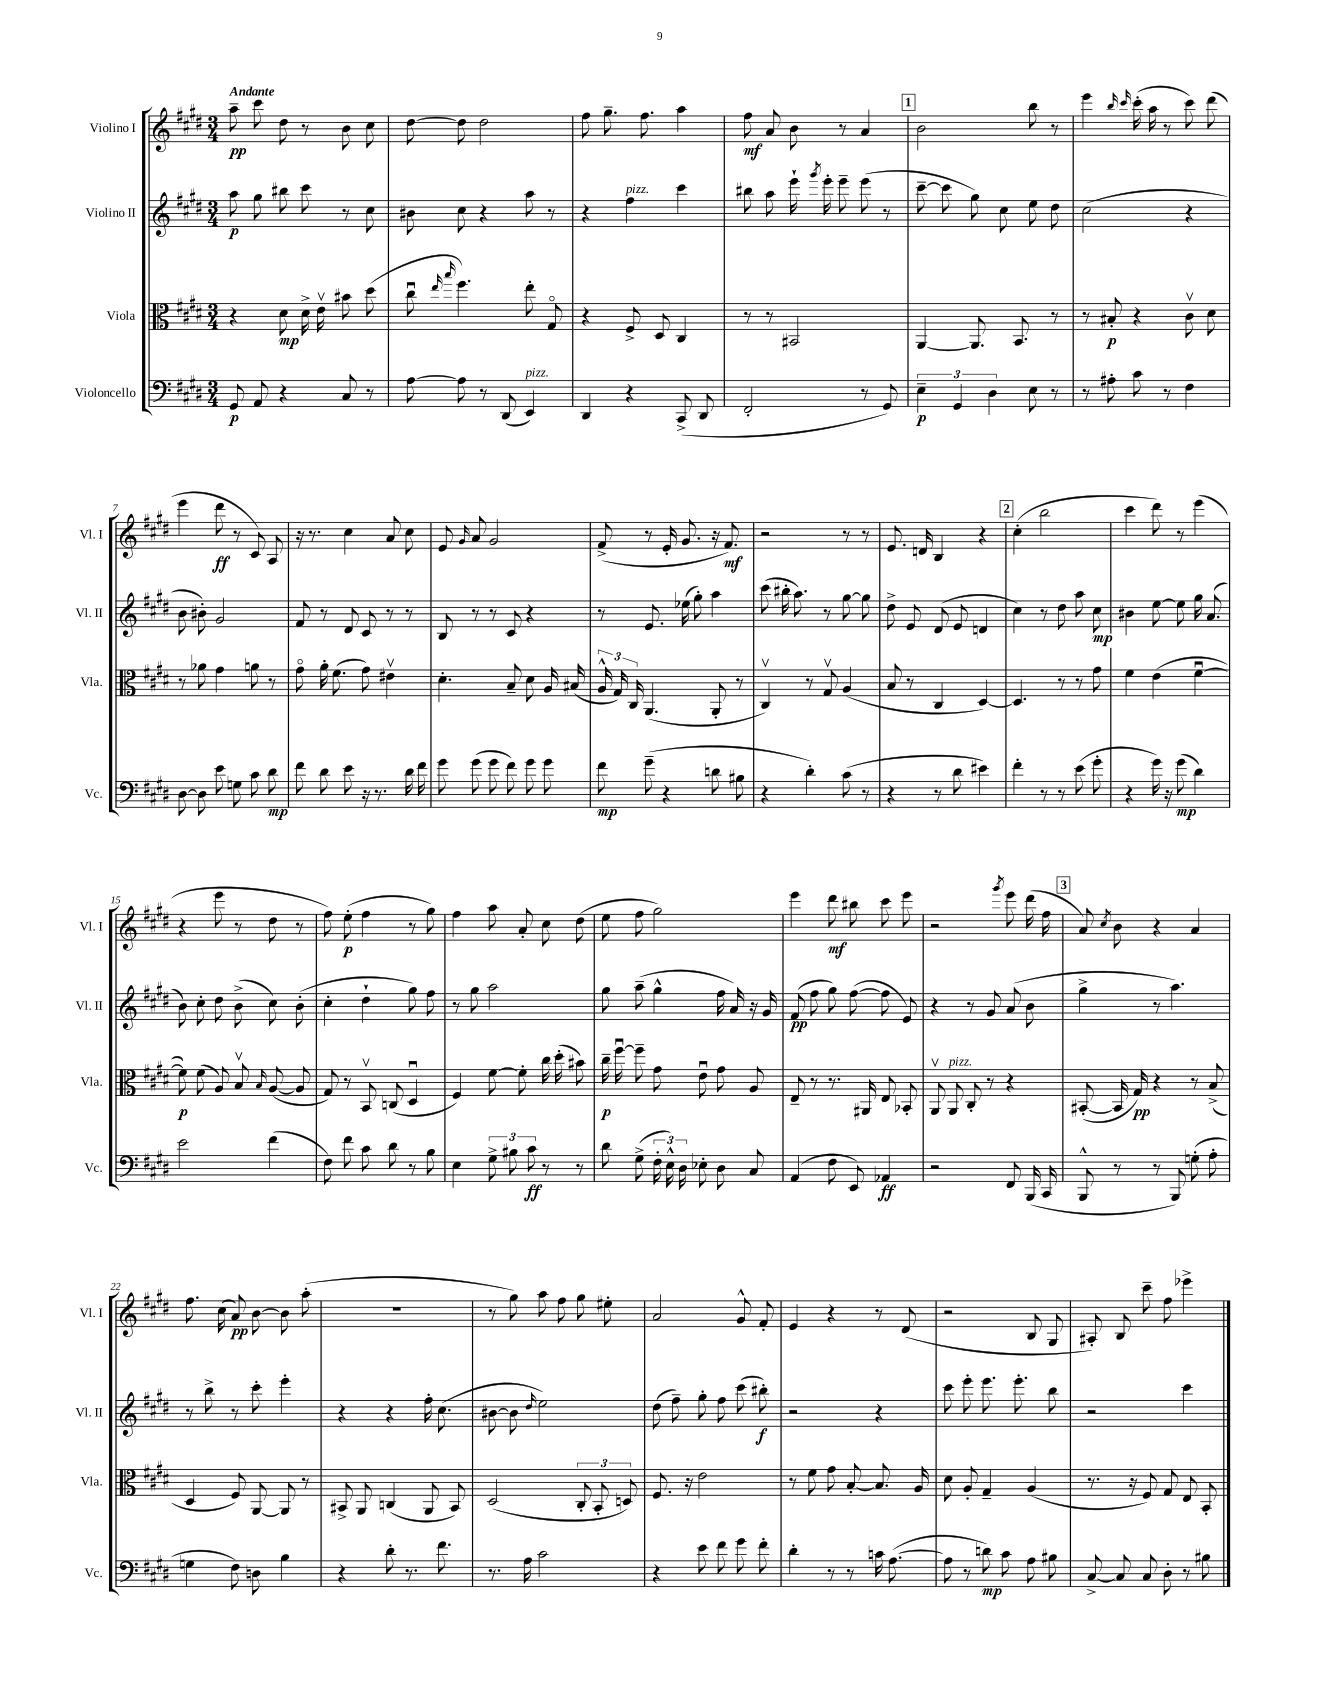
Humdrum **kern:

**kern	**kern	**kern	**kern
*staff4	*staff3	*staff2	*staff1
*clefF4	*clefC3	*clefG2	*clefG2
*k[f#c#g#d#]	*k[f#c#g#d#]	*k[f#c#g#d#]	*k[f#c#g#d#]
*M3/4	*M3/4	*M3/4	*M3/4
8GG#	4r	8aa	8aa~
8AA	.	8gg#	8ccc#
4r	8d#	8bb#	8dd#
.	16d#^	8ccc#	8r
.	16ev	.	.
8C#	8b#	8r	8b
8r	(8dd#	8cc#	8cc#
=	=	=	=
[8A	8cc#u	8b#	[8dd#
.	16qqee	.	.
.	16qqbb	.	.
8A]	4.ff#)	8cc#	8dd#]
8r	.	4r	2dd#
(8DD#	.	.	.
4EE)	8ee'	8aa	.
.	8G#o	8r	.
=	=	=	=
4DD#	4r	4r	8ff#
.	.	.	8.gg#~
4r	8F#^	4ff#	.
.	.	.	8.ff#
.	8D#	.	.
(8CC#^	4C#	4ccc#	4aa
8DD#	.	.	.
=	=	=	=
2FF#'	8r	8bb#	8ff#
.	8r	8aa	8a
.	2BB#	16eee`	8b
.	.	8qggg#	.
.	.	16eee'	.
.	.	8eee~	8r
8r	.	(8eee	4a
8GG#)	.	8r	.
=	=	=	=
6E~	[4AA	[8ccc#~	2b
.	.	8ccc#]	.
6GG#	.	.	.
.	8.AA]	8gg#)	.
6D#	.	.	.
.	.	8cc#	.
.	8.BB	.	.
8E	.	8ee	8bb
8r	8r	8dd#	8r
=	=	=	=
8r	8r	(2cc#	4eee
8A#'	8B#'	.	.
.	.	.	16qqbb
.	.	.	16qqccc#
8c#	4r	.	(16ccc#'
.	.	.	16aa
8r	.	.	8r
4F#	8c#v	4r	8ccc#)
.	8d#	.	(8ddd#
=	=	=	=
[8D#	8r	8b	4eee
8D#]	8a-	8b#')	.
8e	4g#	2g#	8ddd#
8G	.	.	8r
8c#	8a	.	8c#)
8d#	8r	.	8A
=	=	=	=
8f#	8g#o	8f#	16r
.	.	.	8.r
8d#	16a'	8r	.
.	(8.f#	.	.
8e	.	8d#	4cc#
16r	8g#)	8c#	.
8.r	.	.	.
.	4e#v	8r	8a
16d#	.	8r	8cc#
16f#	.	.	.
=	=	=	=
8g#	4.d#'	8B	8e
.	.	.	16qqg#
(8g#	.	8r	8a
8g#	.	8r	2g#
8f#)	8B~	8c#	.
8g#	8d#	4r	.
8g#	16A	.	.
.	(16B#	.	.
=	=	=	=
8f#	24A^^	8r	(8f#^
.	24G#)	.	.
.	24C#	.	.
(8g#~	(4.AA	8.e	8r
4r	.	.	16e'
.	.	(16ee-	8.g#
.	.	8gg#')	.
8d	8AA'	4aa	16r
.	.	.	8.f#)
8B#	8r	.	.
=	=	=	=
4r	4C#v)	(8ccc#	2r
.	.	16bb#'	.
.	.	8.aa)	.
4d#')	8r	.	.
.	8G#v	8r	.
(8c#	(4A	[8gg#	8r
8r	.	8gg#]	8r
=	=	=	=
4r	8B	8dd#^	8.e
.	8r	8e	.
.	.	.	16d
8r	4C#	(8d#	4B
8d#	.	8e	.
4e#)	[4D#)	4d	4r
=	=	=	=
4f#'	4.D#]	4cc#)	(4cc#'
8r	.	8r	2bb
8r	8r	8dd#	.
(8e	8r	8aa	.
8g#'	8g#	8cc#	.
=	=	=	=
4r	4f#	4b#	4ccc#
16g#)	(4e	[8ee	8ddd#)
16r	.	.	.
(8g#	.	8ee]	8r
4d#)	[4f#u	16gg#	(4eee
.	.	(8.a	.
=	=	=	=
2e	8f#])	8b)	4r
.	(8f#	8cc#'	.
.	8A)	8dd#	8eee
.	8Bv	(8b^	8r
.	16qqB	.	.
(4f#	([8A	8cc#)	8dd#
.	8A]	(8b'	8r
=	=	=	=
8F#)	8G#)	4cc#'	8ff#)
8f#	8r	.	(8ee'
8c#	8BBv	4dd#`	4ff#
8d#	(8C	.	.
8r	4D#u	8gg#)	8r
8B	.	8ff#	8gg#)
=	=	=	=
4E	4F#)	8r	4ff#
.	.	8gg#	.
12G#^	[8f#	2aa	8aa
12B#	.	.	.
.	8f#']	.	8a'
12c#	.	.	.
8r	16cc#	.	8cc#
.	(16dd#'	.	.
8r	8b#)	.	(8dd#
=	=	=	=
8d#	16cc#~	8gg#	8ee
.	[16ff#u	.	.
(8G#^	8ff#~]	(8aa~	8ff#
24F#'	8g#	4gg#^^	2gg#)
24E^^)	.	.	.
24D#	.	.	.
8E-'	8eu	.	.
8D#	8g#	16ff#	.
.	.	16a)	.
8C#	8A	16r	.
.	.	16g#	.
=	=	=	=
(4AA	8E~	(8f#	4eee
.	8r	8ff#	.
8F#	8.r	8gg#)	8ddd#
8EE)	.	([8ff#	8bb#
.	16AA#	.	.
4AA-	8E	8ff#]	8ccc#
.	8BB-'	8e)	8eee
=	=	=	=
2r	8AAv	4r	2r
.	8AA	.	.
.	8C#'	8r	.
.	8r	8g#	.
.	.	.	8qggg#
8FF#	4r	(8a	8eee
(16BBB	.	8b	(16ddd#
16CC#	.	.	16ff#
=	=	=	=
8BBB^^	([8BB#'	4gg#^	8a)
.	.	.	8qcc#
8r	16BB#]	.	8b
.	16G#)	.	.
8r	4r	8r	4r
8BBB)	.	4.aa)	.
(8G'	8r	.	4a
8A'	(8B^	.	.
=	=	=	=
4G	4D#	8r	8.ff#
.	.	8bb^	.
.	.	.	(16cc#
8F#)	8F#)	8r	8a)
8D	[8AA	8ccc#'	[8b
4B	8AA]	4eee'	8b]
.	8r	.	(8aa'
=	=	=	=
4r	8BB#^	4r	2.r
.	8AA	.	.
8d#'	(4C	4r	.
8.r	.	.	.
.	8AA	16ff#'	.
8.f#	.	(8.cc#	.
.	8BB#)	.	.
=	=	=	=
8.r	(2D#	[8b#	8r
.	.	8b#]	8gg#)
16A	.	.	.
.	.	16qqdd#	.
2c#	.	2ee)	8aa
.	.	.	8ff#
.	12C#'	.	8gg#
.	12BB'	.	.
.	.	.	8ee#'
.	12D)	.	.
=	=	=	=
4r	8.F#	(8dd#	2a
.	.	8ff#~)	.
.	16r	.	.
8e	2e	8gg#'	.
8f#	.	8ff#	.
8g#	.	(8ccc#	8g#^^
8f#'	.	8bb#')	8f#'
=	=	=	=
4d#'	8r	2r	4e
.	8f#	.	.
8r	8g#	.	4r
8r	[8B'	.	.
16c	8.B]	4r	8r
([8.A	.	.	.
.	.	.	(8d#
.	16A	.	.
=	=	=	=
8A]	8d#	8ccc#	2r
8r	8A'	8eee'	.
8d)	4G#~	8.eee	.
8c#	.	.	.
.	.	8.eee'	.
8A	(4A	.	8B
8B#	.	8bb	8G#
=	=	=	=
[8C#^	8.r	2r	8A#')
8C#]	.	.	8B
.	16r	.	.
8C#	8F#)	.	8ccc#~
8D#'	8G#	.	8ff#
8r	8E	4ccc#	4eee-^
8B#	8BB'	.	.
==	==	==	==
*-	*-	*-	*-
